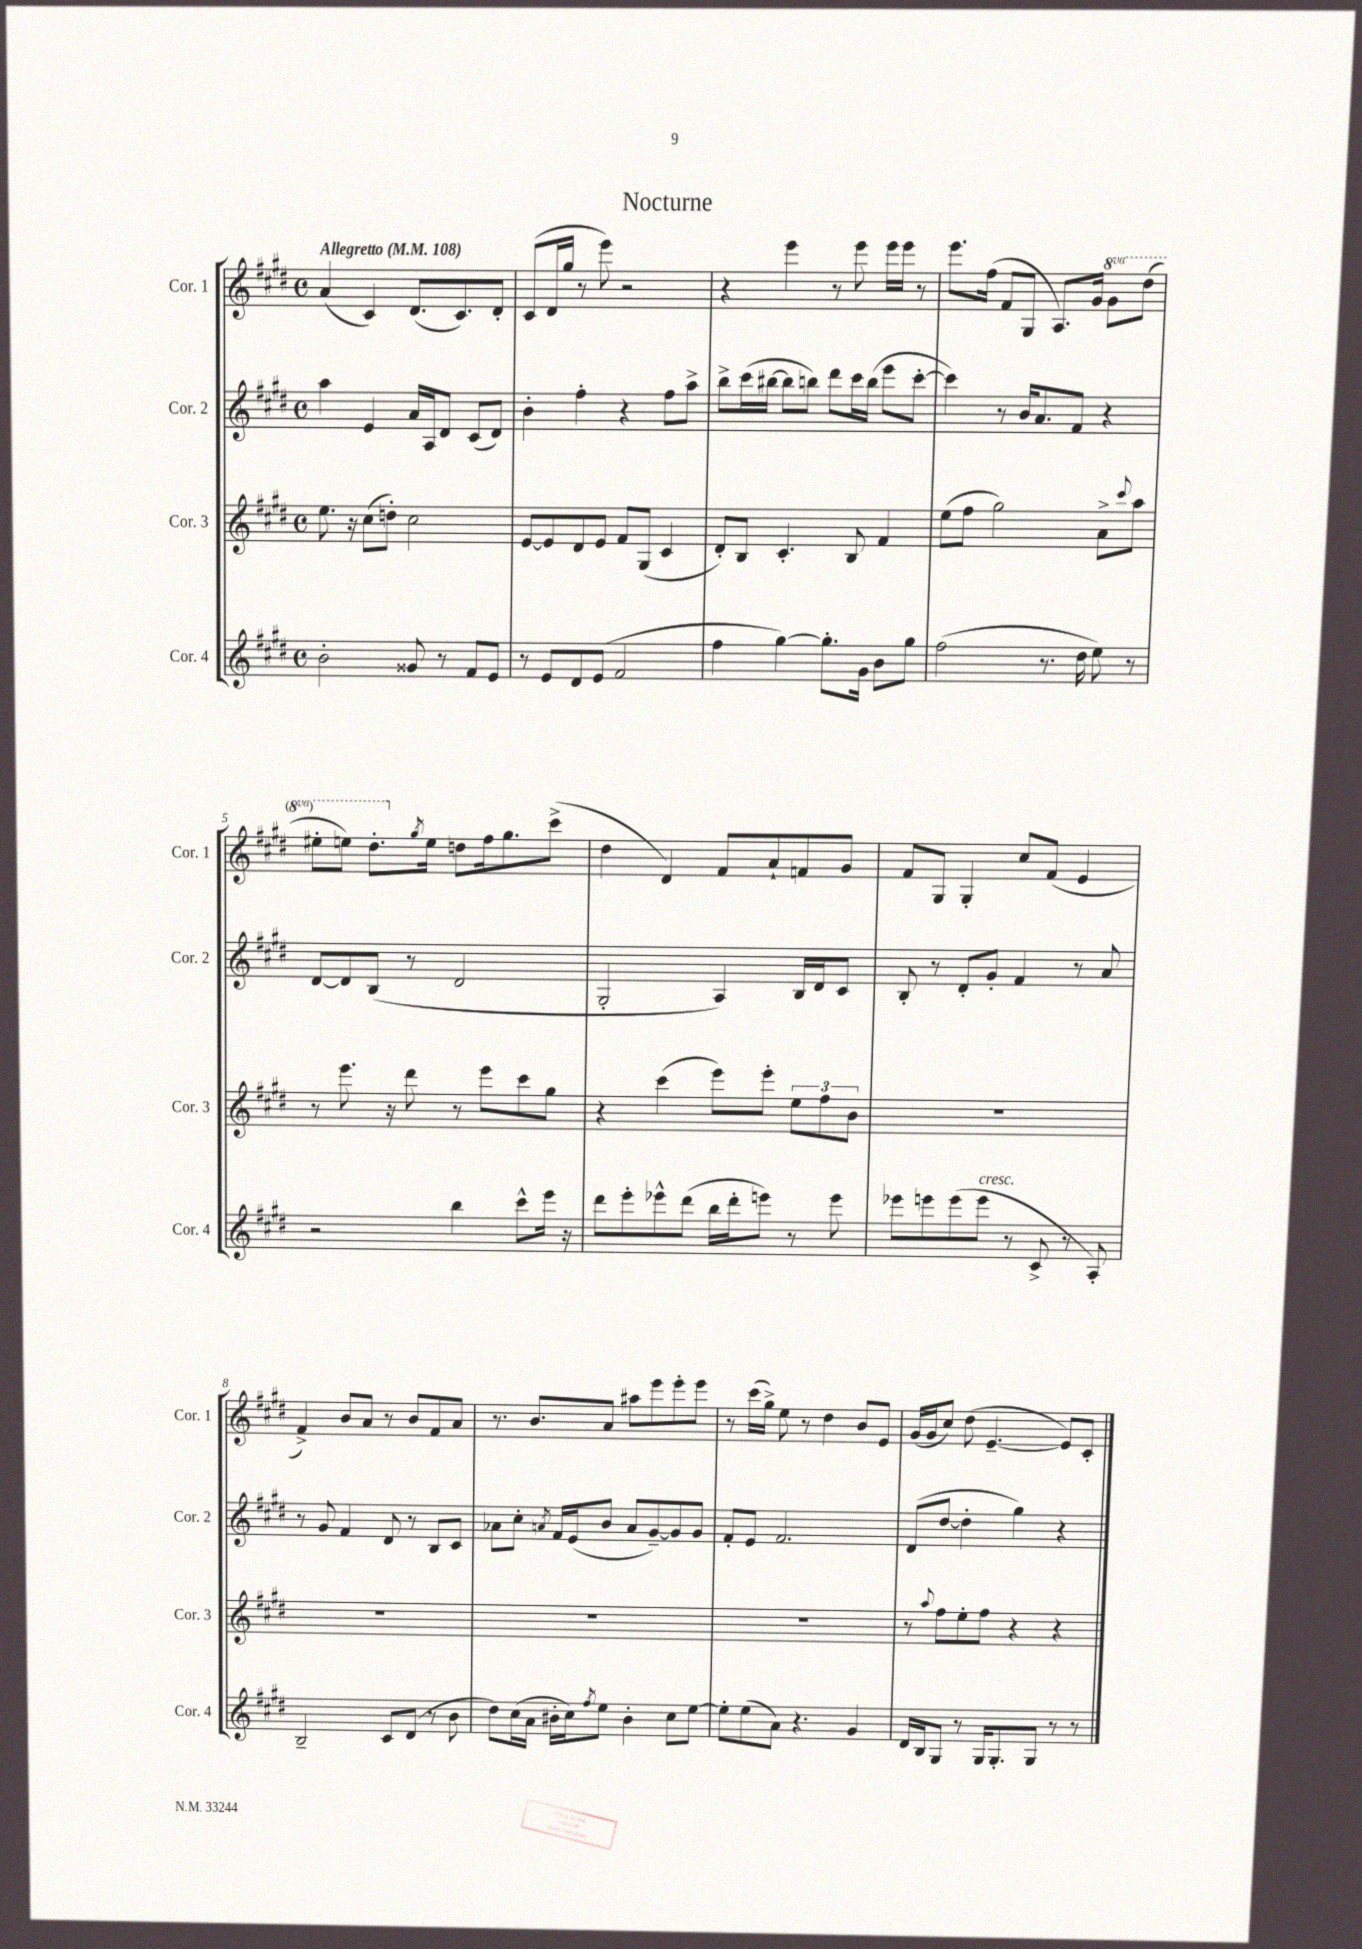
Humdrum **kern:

**kern	**kern	**kern	**kern
*staff4	*staff3	*staff2	*staff1
*clefG2	*clefG2	*clefG2	*clefG2
*k[f#c#g#d#]	*k[f#c#g#d#]	*k[f#c#g#d#]	*k[f#c#g#d#]
*M4/4	*M4/4	*M4/4	*M4/4
*met(c)	*met(c)	*met(c)	*met(c)
*MM108	*MM108	*MM108	*MM108
2b'	8.ee	4aa	(4a
.	16r	.	.
.	(8cc#	4e	4c#)
.	8dd')	.	.
8g##	2cc#	16a	(8.d#
.	.	16A	.
8r	.	8d#	.
.	.	.	8.c#)
8f#	.	(8c#	.
8e	.	8d#)	8d#'
=	=	=	=
8r	[8e	4b'	(8c#
8e	8e]	.	16d#
.	.	.	16gg#
8d#	8d#	4ff#'	8r
(8e	8e	.	8eee)
2f#	8f#	4r	2r
.	(8G#	.	.
.	4c#	8ff#	.
.	.	8aa^	.
=	=	=	=
4ff#	8d#')	8bb^	4r
.	8B	(16ccc#	.
.	.	[16bb#	.
[4gg#)	4.c#'	8bb#]	4eee
.	.	8bb)	.
8.gg#']	.	8ddd#	8r
.	8B	16ccc#	8eee
16g#	.	(16bb	.
8b	4f#	8eee	16eee
.	.	.	16eee
8gg#	.	[8ccc#'	8r
=	=	=	=
(2ff#	(8ee	4ccc#])	8.eee
.	8ff#	.	.
.	.	.	(16ff#
.	2gg#)	8r	8f#
.	.	16b	8G#
.	.	8.a	.
8.r	.	.	8.A)
.	.	8f#	.
16dd#	.	.	16g#
8ee)	8a^	4r	8gg#
.	8qqccc#	.	.
8r	8aa	.	(8ddd#
=	=	=	=
2r	8r	[8d#	8eee#'
.	8.eee	8d#]	8eee)
.	.	(8B	8.ddd#'
.	16r	.	.
.	8ddd#	8r	.
.	.	.	8qgg#
.	.	.	16ee
4bb	8r	2d#	8dd
.	8eee	.	16ff#
.	.	.	8.gg#
8ccc#^^	8ccc#	.	.
16eee	8gg#	.	(8ccc#^
16r	.	.	.
=	=	=	=
8ddd#	4r	2G#'	4dd#
8eee'	.	.	.
8eee-^^	(4ccc#	.	4d#)
(8ddd#	.	.	.
16bb	8eee)	4A)	8f#
16ddd#'	.	.	.
8eee)	8eee'	.	8a`
8r	12ee	16B	8f
.	.	16d#	.
.	12ff#	.	.
8eee	.	8c#	8g#
.	12b	.	.
=	=	=	=
8eee-	1r	8B'	8f#
8eee	.	8r	8G#
(8eee	.	8d#'	4G#'
8eee	.	8g#'	.
8r	.	4f#	8cc#
8c#^	.	.	(8f#
8r	.	8r	4e
8A')	.	8a	.
=	=	=	=
2B~	1r	8r	4f#^)
.	.	8g#	.
.	.	4f#	8b
.	.	.	8a
8c#	.	8d#	8r
(8d#	.	8r	8b
8r	.	8B	8f#
8b	.	8c#	8a
=	=	=	=
8dd#)	1r	8a-	8.r
(16cc#	.	8cc#'	.
16a	.	.	8.b
.	.	8qa	.
16b#'	.	16f#	.
16cc#)	.	(16e	.
8qff#	.	.	.
8ee	.	8b	8a
4b#'	.	8a	8aa#
.	.	[8g#~)	8eee
8cc#	.	8g#]	8eee'
[8ee	.	8g#	8eee
=	=	=	=
8ee']	1r	8f#'	8r
(8ee	.	8e	(16ccc#
.	.	.	16gg#^)
8a)	.	2.f#	8ee
4.r	.	.	8r
.	.	.	4dd#
4g#	.	.	8b
.	.	.	8e
=	=	=	=
16d#	8r	(8d#	(16g#
16B	.	.	16g#
.	8qqaa	.	.
8G#	8ff#	[8dd#	8cc#)
8r	8ee'	4dd#']	(8dd#
16G#	8ff#	.	[4.e~
8.G#'	.	.	.
.	4r	4gg#)	.
8G#	.	.	.
8r	4r	4r	8e])
8r	.	.	8c#'
==	==	==	==
*-	*-	*-	*-
